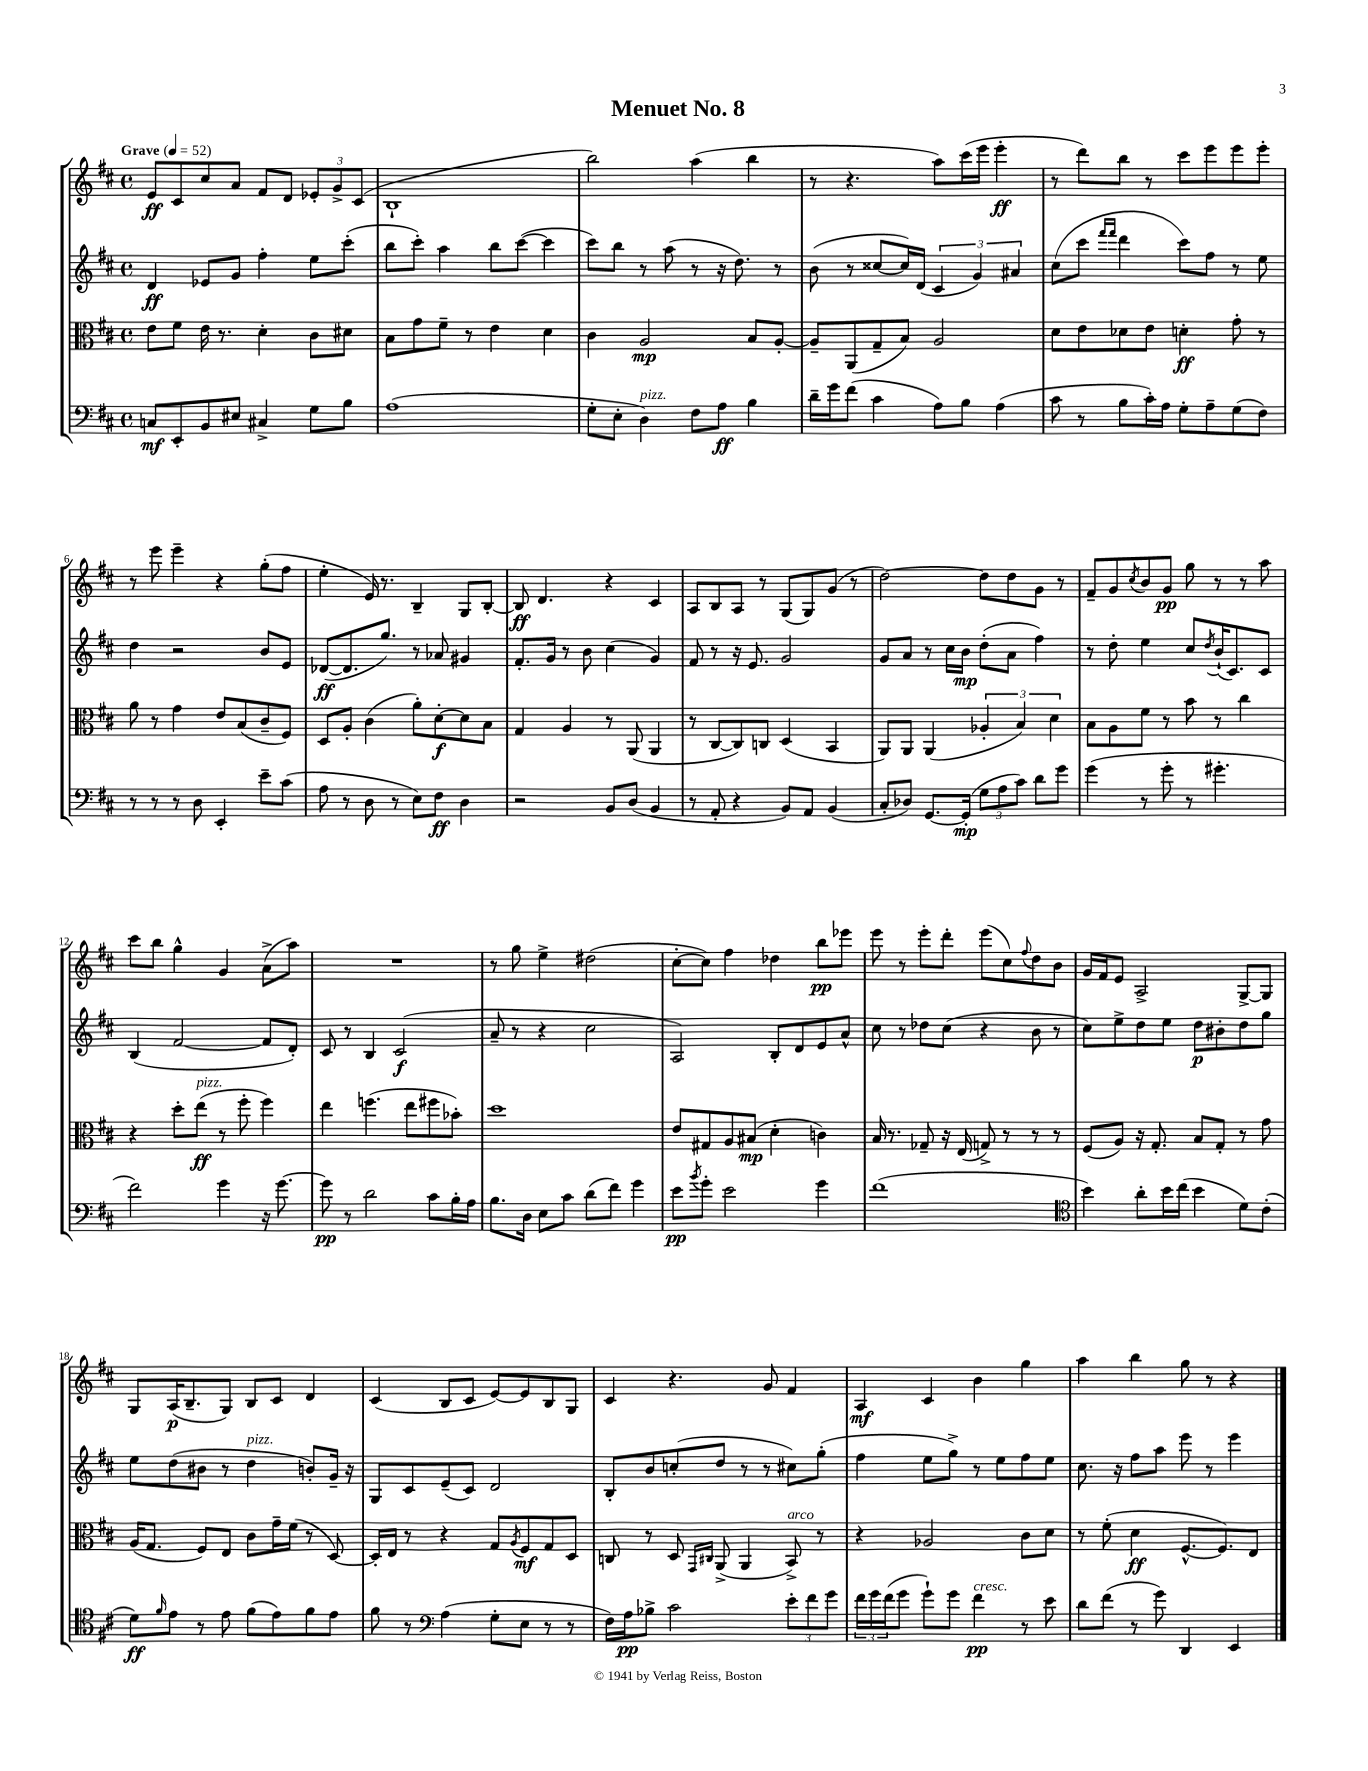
\header { title = "Menuet No. 8" }
<<
\new StaffGroup <<
\new Staff = "s0" {
    \clef treble \key d \major \defaultTimeSignature \time 4/4 \tempo "Grave" 4 = 52
    e'8\ff cis'8 cis''8 a'8 fis'8 d'8 \tuplet 3/2 { ees'8-. g'8-> cis'8( } |
    b1-! |
    b''2) a''4( b''4 |
    r8 r4. a''8) cis'''16( e'''16 e'''4-.\ff |
    r8 d'''8) b''8 r8 cis'''8 e'''8 e'''8 e'''8-. |
    r8 e'''8 e'''4-- r4 g''8-.( fis''8 |
    e''4-. e'16) r8. b4-- g8 b8~-. |
    b8\ff d'4. r4 cis'4 |
    a8 b8 a8 r8 g8( g8) g'8( r8 |
    d''2~) d''8 d''8 g'8 r8 |
    fis'8-- g'8 \acciaccatura { cis''8 } b'8 g'8\pp g''8 r8 r8 a''8 |
    cis'''8 b''8 g''4-^ g'4 a'8->( a''8) |
    R1 |
    r8 g''8 e''4-> dis''2( |
    cis''8~-. cis''8) fis''4 des''4 b''8\pp ees'''8 |
    e'''8 r8 e'''8-. d'''8-. e'''8( cis''8) \appoggiatura { fis''8 } d''8 b'8 |
    g'16 fis'16 e'8 a2-> g8~-> g8 |
    g8 a16\p( b8.-- g8) b8 cis'8 d'4 |
    cis'4( b8 cis'8 e'8~) e'8 b8 g8 |
    cis'4 r4. g'8 fis'4 |
    a4\mf cis'4 b'4 g''4 |
    a''4 b''4 g''8 r8 r4 \bar "|." |
}
\new Staff = "s1" {
    \clef treble \key d \major \defaultTimeSignature \time 4/4
    d'4\ff ees'8 g'8 fis''4-. e''8 cis'''8-.( |
    b''8 cis'''8-.) a''4 b''8 cis'''8~( cis'''4 |
    cis'''8) b''8 r8 a''8( r8 r16 d''8.) r8 |
    b'8( r8 cisis''8~ cisis''16) d'16( \tuplet 3/2 { cis'4 g'4) ais'4 } |
    cis''8( cis'''8 \grace { fis'''16 fis'''16 } d'''4 cis'''8) fis''8 r8 e''8 |
    d''4 r2 b'8 e'8 |
    des'8~\ff( des'8. g''8.) r8 aes'8 gis'4 |
    fis'8.-. g'16 r8 b'8 cis''4( g'4) |
    fis'8 r8 r16 e'8. g'2 |
    g'8 a'8 r8 cis''16 b'16\mp d''8-.( a'8 fis''4) |
    r8 d''8-. e''4 cis''8 \acciaccatura { d''8 } b'16-!( cis'8.) cis'8 |
    b4( fis'2~ fis'8 d'8-.) |
    cis'8 r8 b4 cis'2\f( |
    a'8-- r8 r4 cis''2 |
    a2) b8-. d'8 e'8 a'8-^ |
    cis''8 r8 des''8 cis''8( r4 b'8 r8 |
    cis''8) e''8-> d''8 e''8 d''8\p bis'8-. d''8 g''8 |
    e''8 d''8( bis'8 r8 d''4^\markup { \italic "pizz." } b'8-.) g'16-- r16 |
    g8 cis'8 e'8--( cis'8) d'2 |
    b8-. b'8 c''8-.( d''8 r8 r8 cis''8) g''8-.( |
    fis''4 e''8 g''8->) r8 e''8 fis''8 e''8 |
    cis''8. r16 fis''8 a''8 e'''8 r8 e'''4 \bar "|." |
}
\new Staff = "s2" {
    \clef alto \key d \major \defaultTimeSignature \time 4/4
    e'8 fis'8 e'16 r8. d'4-. cis'8 dis'8 |
    b8 g'8 fis'8-- r8 e'4 d'4 |
    cis'4 a2\mp b8 a8~-. |
    a8-- a,8( g8-- b8) a2 |
    d'8 e'8 des'8 e'8 d'4-.\ff g'8-. r8 |
    a'8 r8 g'4 e'8 b8( cis'8-- fis8) |
    d8 a8-. cis'4( a'8-.) d'8~-.\f d'8 b8 |
    g4 a4 r8 a,8( a,4 |
    r8 cis8~ cis8) c8 d4( b,4 |
    a,8) a,8 a,4( \tuplet 3/2 { aes4-. b4) d'4 } |
    b8 a8 fis'8 r8 b'8 r8 cis''4 |
    r4 d''8-. e''8\ff^\markup { \italic "pizz." }( r8 fis''8-. fis''4) |
    e''4 f''4.( e''8 fis''8 bes'8-.) |
    d''1 |
    e'8 gis8 a8 bis8\mp( d'4-. c'4) |
    b16 r8. ges8-- r16 e16( g8->) r8 r8 r8 |
    fis8( a8) r16 g8.-. b8 g8-. r8 g'8 |
    a16( g8. fis8) e8 cis'8 g'16-- fis'16( r8 d8~) |
    d16-. e16 r8 r4 g8 \acciaccatura { a8 } fis8\mf g8 d8 |
    c8 r8 d8 \grace { g,16 cis16 } a,8->( a,4 b,8->^\markup { \italic "arco" }) r8 |
    r4 aes2 cis'8 d'8 |
    r8 fis'8-.( d'4\ff fis8.~-^ fis8.) e8 \bar "|." |
}
\new Staff = "s3" {
    \clef bass \key d \major \defaultTimeSignature \time 4/4
    c8\mf e,8-. b,8 eis8 cis4-> g8 b8 |
    a1( |
    g8-. e8-. d4^\markup { \italic "pizz." }) fis8 a8\ff b4 |
    d'16-- g'16 fis'8( cis'4 a8) b8 a4( |
    cis'8 r8 b8 cis'16-.) a16 g8-. a8-- g8( fis8) |
    r8 r8 r8 d8 e,4-. e'8-- cis'8( |
    a8 r8 d8 r8 e8) fis8\ff d4 |
    r2 b,8 d8( b,4 |
    r8 a,8-. r4 b,8) a,8 b,4( |
    cis8-. des8) g,8.~ g,16-.\mp( \tuplet 3/2 { g8 a8 cis'8) } d'8 g'8 |
    g'4( r8 g'8-. r8 gis'4.-. |
    fis'2) g'4 r16 g'8.~ |
    g'8\pp r8 d'2 cis'8 b16-. a16 |
    b8. d16 e8 cis'8 d'8( fis'8) g'4 |
    e'8\pp \acciaccatura { b'8 } g'8-. e'2 g'4 |
    fis'1( |
    \clef tenor b'4) a'8-. b'16 cis''16( b'4 d'8) cis'8-.( |
    d'8\ff) \grace { fis'16 } e'8 r8 e'8 fis'8( e'8) fis'8 e'8 |
    fis'8 r8 \clef bass a4( g8-. e8 r8 r8 |
    fis16) a16\pp bes8-> cis'2 \tuplet 3/2 { e'8-. fis'8 g'8 } |
    \tuplet 3/2 { fis'16 g'16 fis'16( } g'8 g'8-!) g'8 fis'4\pp^\markup { \italic "cresc." } r8 e'8 |
    d'8 fis'8( r8 g'8) d,4 e,4 \bar "|." |
}
>>
>>
